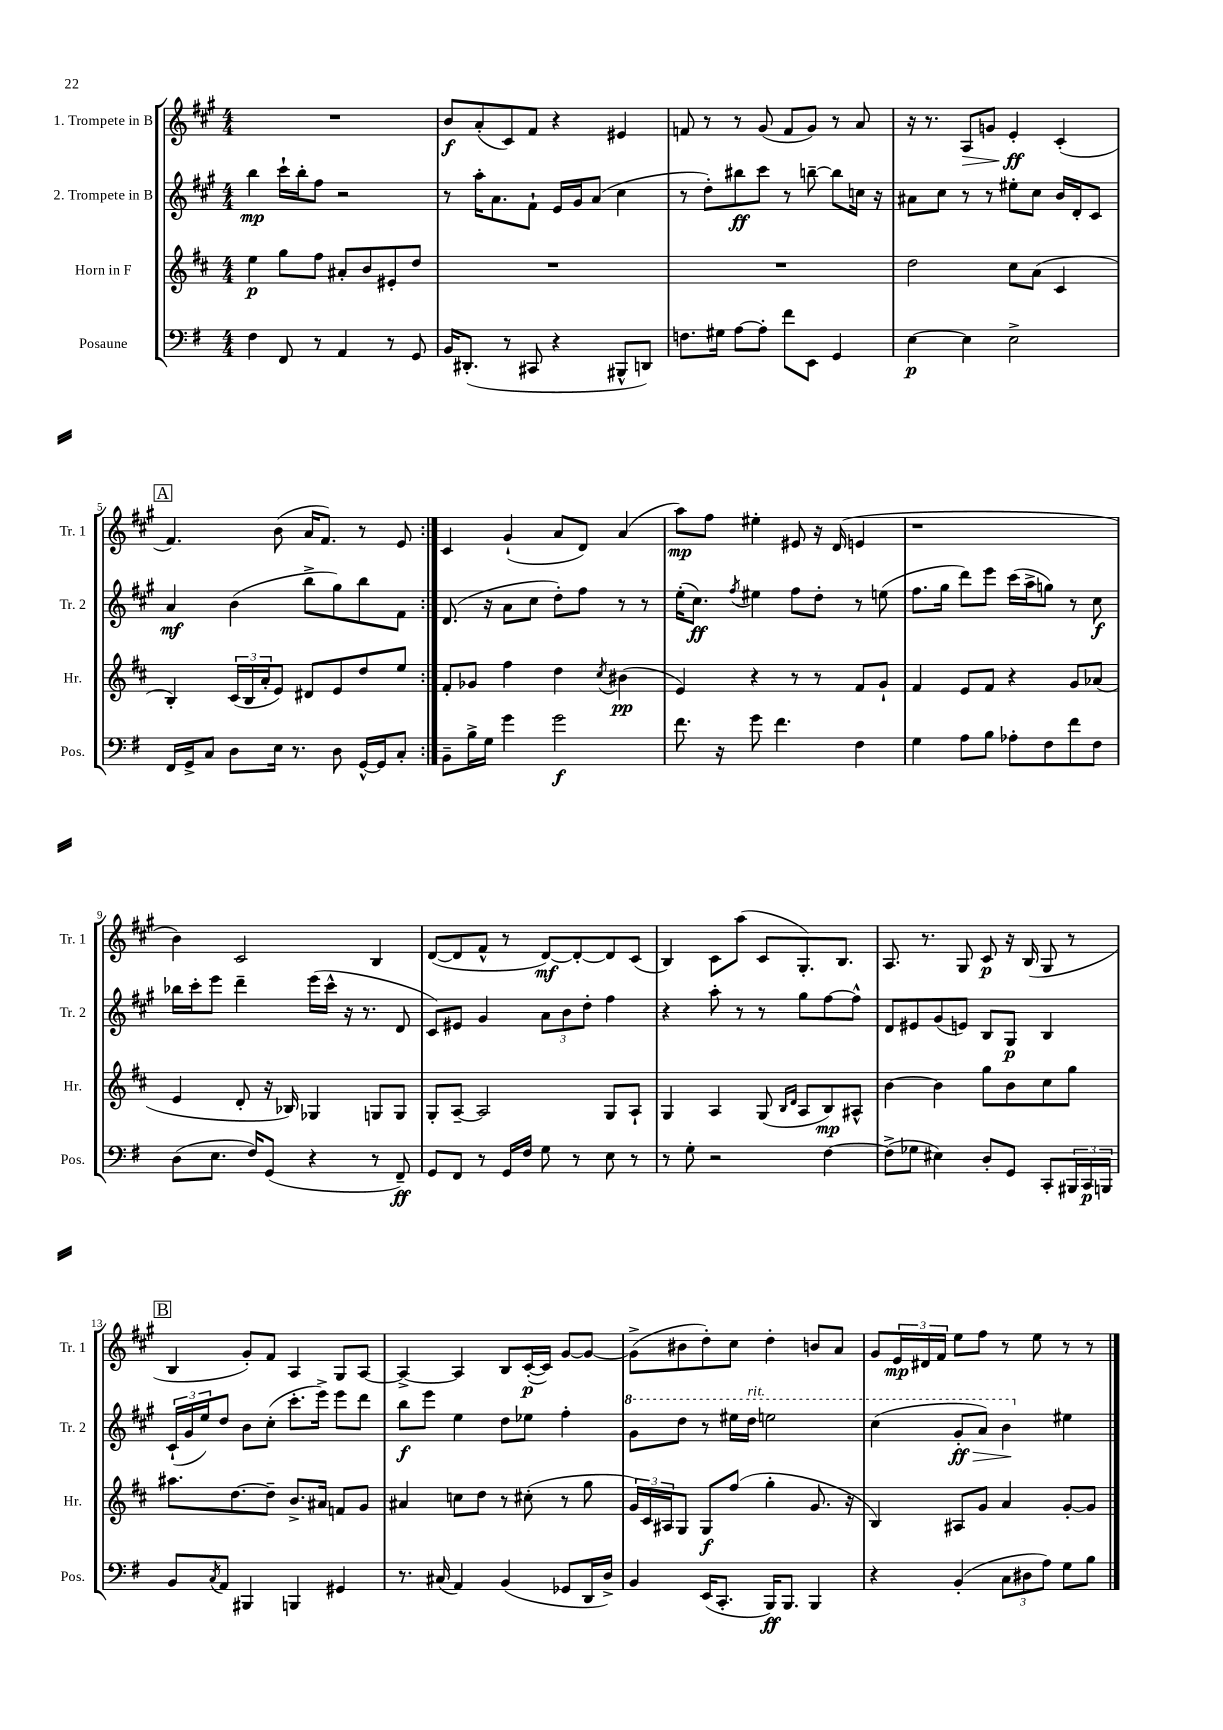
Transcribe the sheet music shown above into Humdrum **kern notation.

**kern	**dynam	**kern	**dynam	**kern	**dynam	**kern	**dynam
*part4	*part4	*part3	*part3	*part2	*part2	*part1	*part1
*staff4	*staff4	*staff3	*staff3	*staff2	*staff2	*staff1	*staff1
*I"Posaune	*	*I"Horn in F	*	*I"2. Trompete in B	*	*I"1. Trompete in B	*
*I'Pos.	*	*I'Hr.	*	*I'Tr. 2	*	*I'Tr. 1	*
*clefF4	*	*clefG2	*	*clefG2	*	*clefG2	*
*k[f#]	*	*k[f#c#]	*	*k[f#c#g#]	*	*k[f#c#g#]	*
*M4/4	*	*M4/4	*	*M4/4	*	*M4/4	*
=1	=1	=1	=1	=1	=1	=1	=1
4F#\	.	4ee\	p	4bb\	mp	1r	.
8FF#/	.	8gg\L	.	16ccc#`\LL	.	.	.
.	.	.	.	16bb'\J	.	.	.
8r	.	8ff#\J	.	8ff#\J	.	.	.
4AA/	.	8a#X'/L	.	2r	.	.	.
.	.	8b/	.	.	.	.	.
8r	.	8e#X'/	.	.	.	.	.
8GG/	.	8dd/J	.	.	.	.	.
=2	=2	=2	=2	=2	=2	=2	=2
16BB/KL	.	1r	.	8r	.	8b/L	f
(8.DD#X'/J	.	.	.	.	.	.	.
.	.	.	.	16aa'\KL	.	(8a'/	.
.	.	.	.	8.a\	.	.	.
8r	.	.	.	.	.	8c#/)	.
8CC#X/	.	.	.	8f#`\J	.	8f#/J	.
4r	.	.	.	16e/LL	.	4r	.
.	.	.	.	16g#/J	.	.	.
.	.	.	.	(8a/J	.	.	.
8BBB#X^^/L	.	.	.	4cc#\	.	4e#X/	.
8DDn/J)	.	.	.	.	.	.	.
=3	=3	=3	=3	=3	=3	=3	=3
8.Fn\L	.	1r	.	8r	.	8fn/	.
.	.	.	.	8dd'\L)	.	8r	.
16G#X\Jk	.	.	.	.	.	.	.
[8A\L	.	.	.	8bb#X\	ff	8r	.
8A'\J]	.	.	.	8ccc#\J	.	(8g#/	.
8f#\L	.	.	.	8r	.	8f/L	.
8EE\J	.	.	.	[8bbn~\	.	8g#/J)	.
4GG/	.	.	.	8bb\L]	.	8r	.
.	.	.	.	16ccn\Jk	.	8a/	.
.	.	.	.	16r	.	.	.
=4	=4	=4	=4	=4	=4	=4	=4
[4E\	p	2dd\	.	8a#X\L	.	16r	.
.	.	.	.	.	.	8.r	.
.	.	.	.	8cc#\J	.	.	.
!	!	!	!	!	!	!	!LO:HP:b
4E\]	.	.	.	8r	.	8A/L	>
.	.	.	.	8r	.	8gn/J	.
2E^\	.	8cc#\L	.	8ee#X'\L	.	4e'/	ff
.	.	(8a\J	.	8cc#\J	.	.	.
.	.	4c#/	.	16b/LL	.	(4c#'/	]
.	.	.	.	16d'/J	.	.	.
.	.	.	.	8c#/J	.	.	.
!!LO:LB:g=z
!!LO:REH:place=s1:t=A
=5	=5	=5	=5	=5	=5	=5	=5
16FF#/LL	.	4B'/)	.	4a/	mf	4.f#/)	.
16GG^/J	.	.	.	.	.	.	.
8C/J	.	.	.	.	.	.	.
8D\L	.	(24c#/LL	.	(4b\	.	.	.
.	.	24B/	.	.	.	.	.
.	.	24a'/J	.	.	.	.	.
16E\Jk	.	8e/J)	.	.	.	(8b\	.
8.r	.	.	.	.	.	.	.
.	.	8d#X/L	.	8bb^\L	.	16a/KL	.
.	.	.	.	.	.	8.f#/J)	.
8D\	.	8e/	.	8gg#\)	.	.	.
[16GG^^/LL	.	8dd/	.	8bb\	.	8r	.
16GG/J]	.	.	.	.	.	.	.
8C'/J	.	8ee/J	.	8f#\J	.	8e/	.
=6:|!	=6:|!	=6:|!	=6:|!	=6:|!	=6:|!	=6:|!	=6:|!
8BB~\L	.	8f#'/L	.	(8.d/	.	4c#/	.
16B^\L	.	8g-X/J	.	.	.	.	.
16G\JJ	.	.	.	16r	.	.	.
4g\	.	4ff#\	.	8a\L	.	(4g#`/	.
.	.	.	.	8cc#\J	.	.	.
2g\	f	4dd\	.	8dd'\L)	.	8a/L	.
.	.	.	.	8ff#\J	.	8d/J)	.
.	.	8qcc#/	.	.	.	.	.
.	.	(4b#X\	pp	8r	.	(4a/	.
.	.	.	.	8r	.	.	.
=7	=7	=7	=7	=7	=7	=7	=7
8.f#\	.	4e/)	.	(16ee'\KL	.	8aa\L)	mp
.	.	.	.	8.cc#\J)	ff	.	.
.	.	.	.	.	.	8ff#\J	.
16r	.	.	.	.	.	.	.
.	.	.	.	8qff#/	.	.	.
8g\	.	4r	.	4ee#X\	.	4ee#X'\	.
4.f#\	.	.	.	.	.	.	.
.	.	8r	.	8ff#\L	.	8e#X/	.
.	.	8r	.	8dd'\J	.	16r	.
.	.	.	.	.	.	(16d/	.
4F#\	.	8f#/L	.	8r	.	4en/	.
.	.	8g`/J	.	(8een\	.	.	.
=8	=8	=8	=8	=8	=8	=8	=8
4G\	.	4f#/	.	8.ff#\L	.	1r	.
.	.	.	.	16gg#\Jk	.	.	.
8A\L	.	8e/L	.	8ddd\L)	.	.	.
8B\J	.	8f#/J	.	8eee\J	.	.	.
8A-X'\L	.	4r	.	(16ccc#\LL	.	.	.
.	.	.	.	16aa^\J	.	.	.
8F#\	.	.	.	8ggn\J)	.	.	.
8f#\	.	8g/L	.	8r	.	.	.
8F#\J	.	(8a-X/J	.	8cc#\	f	.	.
!!LO:LB:g=z
=9	=9	=9	=9	=9	=9	=9	=9
(8D\L	.	4e/	.	16bb-X\LL	.	4b\)	.
.	.	.	.	16ccc#'\J	.	.	.
8.E\J	.	.	.	8eee\J	.	.	.
.	.	8d'/	.	4ddd~\	.	2c#/	.
16F#/KL)	.	.	.	.	.	.	.
(8GG/J	.	16r	.	.	.	.	.
.	.	16B-X/)	.	.	.	.	.
4r	.	4G-X/	.	(16eee\LL	.	.	.
.	.	.	.	16ccc#^^\JJ	.	.	.
.	.	.	.	16r	.	.	.
.	.	.	.	8.r	.	.	.
8r	.	8Gn/L	.	.	.	4B/	.
8FF#~/)	ff	8G/J	.	8d/	.	.	.
=10	=10	=10	=10	=10	=10	=10	=10
8GG/L	.	8G'/L	.	8c#/L)	.	([8d/L	.
8FF#/J	.	[8A~/J	.	8e#X/J	.	8d/]	.
8r	.	2A/]	.	4g#/	.	8f#^^/J	.
16GG/LL	.	.	.	.	.	8r	.
16F#/JJ	.	.	.	.	.	.	.
8G\	.	.	.	12a\L	.	[8d/L)	mf
.	.	.	.	12b\	.	.	.
8r	.	.	.	.	.	8d'/_	.
.	.	.	.	12dd'\J	.	.	.
8E\	.	8G/L	.	4ff#\	.	8d/]	.
8r	.	8A`/J	.	.	.	(8c#/J	.
=11	=11	=11	=11	=11	=11	=11	=11
8r	.	4G/	.	4r	.	4B/)	.
8G'\	.	.	.	.	.	.	.
2r	.	4A/	.	8aa'\	.	8c#\L	.
.	.	.	.	8r	.	(8aa\J	.
.	.	(8G/	.	8r	.	8c#/L	.
.	.	16qqB/LL	.	.	.	.	.
.	.	16qqd/JJ	.	.	.	.	.
.	.	8A/L	.	8gg#\L	.	8.G#'/)	.
[4F#\	.	8B/)	mp	[8ff#\	.	.	.
.	.	.	.	.	.	8.B/J	.
.	.	8A#X^^/J	.	8ff#^^\J]	.	.	.
=12	=12	=12	=12	=12	=12	=12	=12
(8F#^\L]	.	[4b\	.	8d/L	.	8.A/	.
8G-X\J	.	.	.	8e#X/	.	.	.
.	.	.	.	.	.	8.r	.
4E#X\)	.	4b\]	.	(8g#/	.	.	.
.	.	.	.	8en/J)	.	8G#/	.
8D'/L	.	8gg\L	.	8B/L	.	8c#/	p
8GG/J	.	8b\	.	8G#/J	p	16r	.
.	.	.	.	.	.	(16B/	.
8CC'/L	.	8cc#\	.	4B/	.	8G#/	.
24BBB#X/L	.	8gg\J	.	.	.	8r	.
24CC/	p	.	.	.	.	.	.
24BBBn/JJ	.	.	.	.	.	.	.
!!LO:LB:g=z
!!LO:REH:place=s1:t=B
=13	=13	=13	=13	=13	=13	=13	=13
8BB/L	.	8.aa#X\L	.	(24c#`/LL	.	4B/	.
.	.	.	.	24g#/	.	.	.
.	.	.	.	24ee/J)	.	.	.
8qC/	.	.	.	.	.	.	.
8AA/J	.	.	.	8dd/J	.	.	.
.	.	[8.dd\	.	.	.	.	.
4BBB#X/	.	.	.	8b\L	.	8g#'/L)	.
.	.	8dd~\J]	.	(8cc#'\J	.	8f#/J	.
4BBBn/	.	8.b^/L	.	8.ccc#'\L	.	4A/	.
.	.	16a#X/Jk	.	16eee^\Jk)	.	.	.
4GG#X/	.	8fn/L	.	8eee\L	.	8G#/L	.
.	.	8g/J	.	8ddd\J	.	[8A/J	.
=14	=14	=14	=14	=14	=14	=14	=14
8.r	.	4a#X/	.	8bb\L	f	4A^/_	.
.	.	.	.	8eee\J	.	.	.
(16C#X/	.	.	.	.	.	.	.
4AA/)	.	8ccn\L	.	4ee\	.	4A/]	.
.	.	8dd\J	.	.	.	.	.
(4BB/	.	8r	.	8dd\L	.	8B/L	.
.	.	(8cc#X'\	.	8ee-X\J	.	([16c#'/L	p
.	.	.	.	.	.	16c#/JJ])	.
8GG-X/L	.	8r	.	4ff#'\	.	[8g#/L	.
16DD/L	.	8gg\	.	.	.	8g#/J_	.
16D^/JJ)	.	.	.	.	.	.	.
=15	=15	=15	=15	=15	=15	=15	=15
*	*	*	*	*8va	*	*	*
4BB/	.	24g/LL)	.	8gg#\L	.	(8g#^\L]	.
.	.	24c#/	.	.	.	.	.
.	.	24A#X/J	.	.	.	.	.
.	.	8G/J	.	8ddd\J	.	8b#X\	.
(16EE/KL	.	8G/L	f	8r	.	8dd'\)	.
8.CC'/J	.	.	.	.	.	.	.
.	.	(8ff#/J	.	16eee#X\LL	.	8cc#\J	.
!	!	!	!	!LO:TX:a:i:t=rit.	!	!	!
.	.	.	.	16ddd\JJ	.	.	.
16BBB/KL)	ff	4gg'\	.	2eeen\	.	4dd'\	.
8.BBB/J	.	.	.	.	.	.	.
4BBB/	.	8.g/	.	.	.	8bn/L	.
.	.	.	.	.	.	8a/J	.
.	.	16r	.	.	.	.	.
=16	=16	=16	=16	=16	=16	=16	=16
4r	.	4B/)	.	(4ccc#\	.	8g#/L	.
.	.	.	.	.	.	24e/L	mp
.	.	.	.	.	.	24d#X/	.
.	.	.	.	.	.	24f#/JJ	.
!	!	!	!	!	!LO:HP:b	!	!
(4BB'/	.	8A#X/L	.	8gg#'/L	> ff	8ee\L	.
.	.	8g/J	.	8aa/J)	.	8ff#\J	.
12C\L	.	4a/	.	4bb\	.	8r	.
12D#X\	.	.	.	.	.	.	.
.	.	.	.	.	.	8ee\	.
12A\J)	.	.	.	.	.	.	.
*	*	*	*	*X8va	*	*	*
8G\L	.	[8g'/L	.	4ee#X\	]	8r	.
8B\J	.	8g/J]	.	.	.	8r	.
==	==	==	==	==	==	==	==
*-	*-	*-	*-	*-	*-	*-	*-
